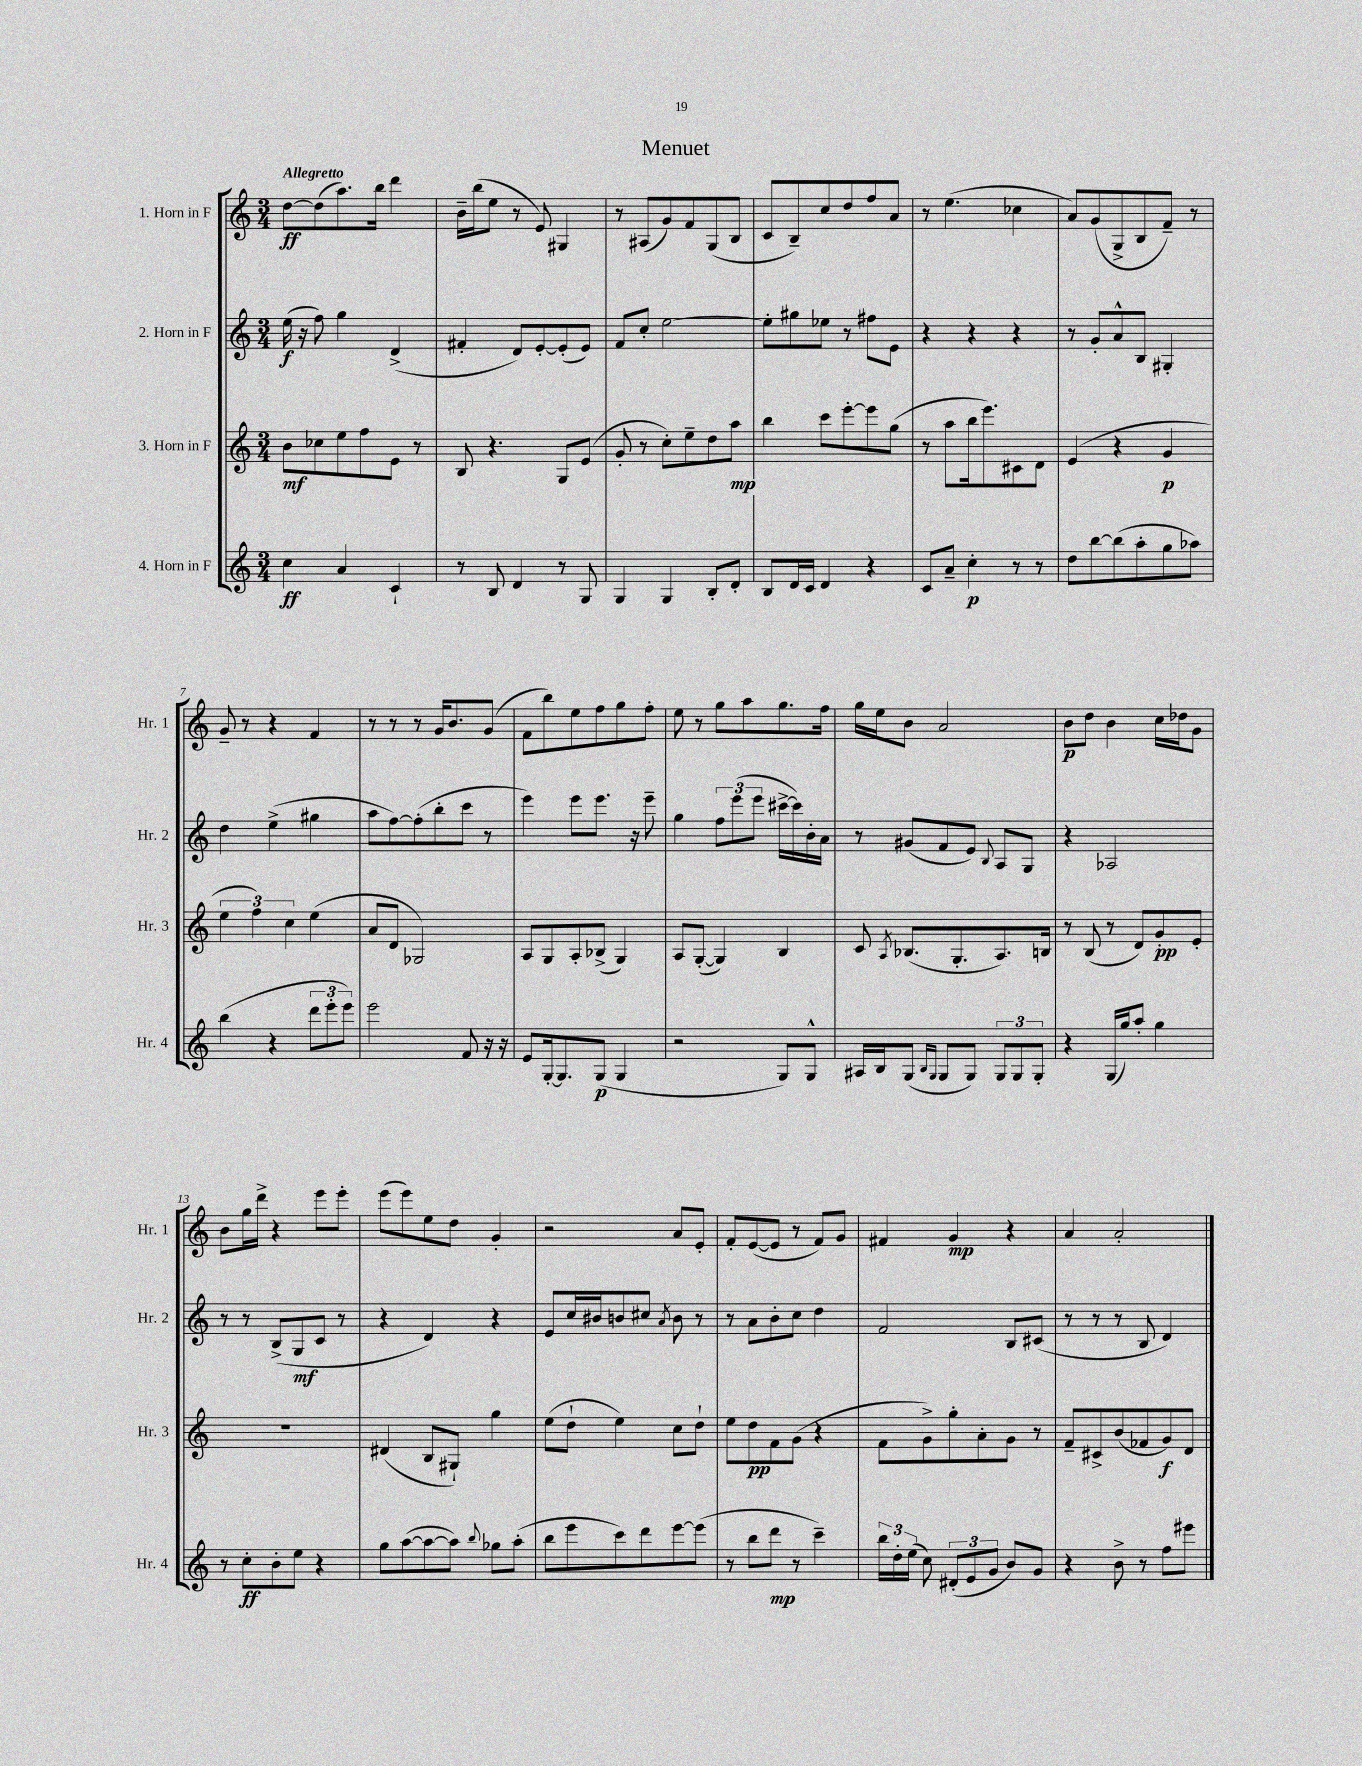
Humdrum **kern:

**kern	**kern	**kern	**kern
*staff4	*staff3	*staff2	*staff1
*clefG2	*clefG2	*clefG2	*clefG2
*k[]	*k[]	*k[]	*k[]
*M3/4	*M3/4	*M3/4	*M3/4
4cc	8b	(16ee	[8dd
.	.	16r	.
.	8cc-	8ff)	(8dd]
4a	8ee	4gg	8.aa)
.	8ff	.	.
.	.	.	16bb
4c`	8e	(4d^	4ddd
.	8r	.	.
=	=	=	=
8r	8B	4f#'	16b~
.	.	.	(16bb
8B	4.r	.	8ee
4d	.	8d)	8r
.	.	[8e'	8e)
8r	8G	(8e']	4G#
8G	(8e	8e)	.
=	=	=	=
4G	8g'	8f	8r
.	8r	8cc'	(8A#
4G	8cc')	[2ee	8g)
.	8ee~	.	8f
8B'	8dd	.	(8G
8d'	8aa	.	8B
=	=	=	=
8B	4bb	8ee']	8c
16d	.	8gg#	8B~)
16c	.	.	.
4d	8ccc	8ee-	8cc
.	[8eee'	8r	8dd
4r	8eee]	8ff#	8ff
.	(8gg	8e	8a
=	=	=	=
8c	8r	4r	8r
8a~	8aa	.	(4.ee
4cc'	16bb	4r	.
.	8.eee)	.	.
8r	8c#	4r	4cc-
8r	8d	.	.
=	=	=	=
8dd	(4e	8r	8a)
[8bb	.	8g'	(8g
(8bb]	4r	8a^^	8G^
8aa'	.	8B	8B
8gg	4g	4G#'	8f~)
8aa-)	.	.	8r
=	=	=	=
(4bb	6ee	4dd	8g~
.	.	.	8r
.	6ff)	.	.
4r	.	(4ee^	4r
.	6cc	.	.
12ddd	(4ee	4gg#	4f
12eee'	.	.	.
12eee)	.	.	.
=	=	=	=
2eee	8a	8aa	8r
.	8d	[8ff)	8r
.	2G-)	(8ff']	8r
.	.	8bb'	16g
.	.	.	8.b
8f	.	8ccc	.
16r	.	8r	(8g
16r	.	.	.
=	=	=	=
8e	8A	4eee)	8f
[16G'	8G	.	8bb)
8.G]	.	.	.
.	8A'	8eee	8ee
(8G	(8B-^	8.eee	8ff
4G	4G)	.	8gg
.	.	16r	.
.	.	8eee~	8ff'
=	=	=	=
2r	8A	4gg	8ee
.	([8G'	.	8r
.	4G])	12ff	8gg
.	.	(12eee	.
.	.	.	8aa
.	.	12eee	.
8G)	4B	[16ccc#^	8.gg
.	.	16ccc#])	.
8G^^	.	16b'	.
.	.	16a	16ff
=	=	=	=
16A#	8c	8r	16gg
16B	.	.	16ee
.	8qA	.	.
(8G	(8.B-	(8g#	8b
16qqB	.	.	.
16qqG	.	.	.
8G	.	8f	2a
.	8.G'	.	.
8G)	.	8e)	.
.	.	8qqB	.
12G	8.A)	8A	.
12G	.	.	.
.	.	8G	.
12G'	.	.	.
.	16B	.	.
=	=	=	=
4r	8r	4r	8b
.	(8B	.	8dd
(16G	8r	2A-	4b
16gg)	.	.	.
8aa'	8d)	.	.
4gg	8g'	.	16cc
.	.	.	16dd-
.	8e'	.	8g
=	=	=	=
8r	2.r	8r	8b
8cc'	.	8r	16gg
.	.	.	16ddd^
8b'	.	(8B^	4r
8ee	.	8G	.
4r	.	8c	8eee
.	.	8r	8eee'
=	=	=	=
8gg	(4d#	4r	(8eee
([8aa	.	.	8eee)
8aa_	8B	4d)	8ee
8aa])	8G#`)	.	8dd
8qqbb	.	.	.
8gg-	4gg	4r	4g'
(8aa'	.	.	.
=	=	=	=
8bb	(8ee	8e	2r
8eee	8dd`	16cc	.
.	.	16b#	.
8ccc)	4ee)	8b	.
8ddd	.	8cc#	.
.	.	8qa	.
[8eee	8cc	8b	8a
(8eee]	8dd`	8r	8e'
=	=	=	=
8r	8ee	8r	8f'
8bb	8dd	8a	([8e
8ddd	8f	8b'	8e]
8r	(8g	8cc	8r
4ccc~)	4r	4dd	8f)
.	.	.	8g
=	=	=	=
24bb	8f	2f	4f#
24dd'	.	.	.
(24ee	.	.	.
8cc)	8g^)	.	.
(12d#'	8gg'	.	4g
12e	.	.	.
.	8a'	.	.
12g	.	.	.
8b)	8g	8B	4r
8g	8r	(8c#	.
=	=	=	=
4r	8f~	8r	4a
.	8c#^	8r	.
8b^	(8b	8r	2a'
8r	8f-	8B	.
8ff	8g)	4d)	.
8eee#	8d	.	.
==	==	==	==
*-	*-	*-	*-
